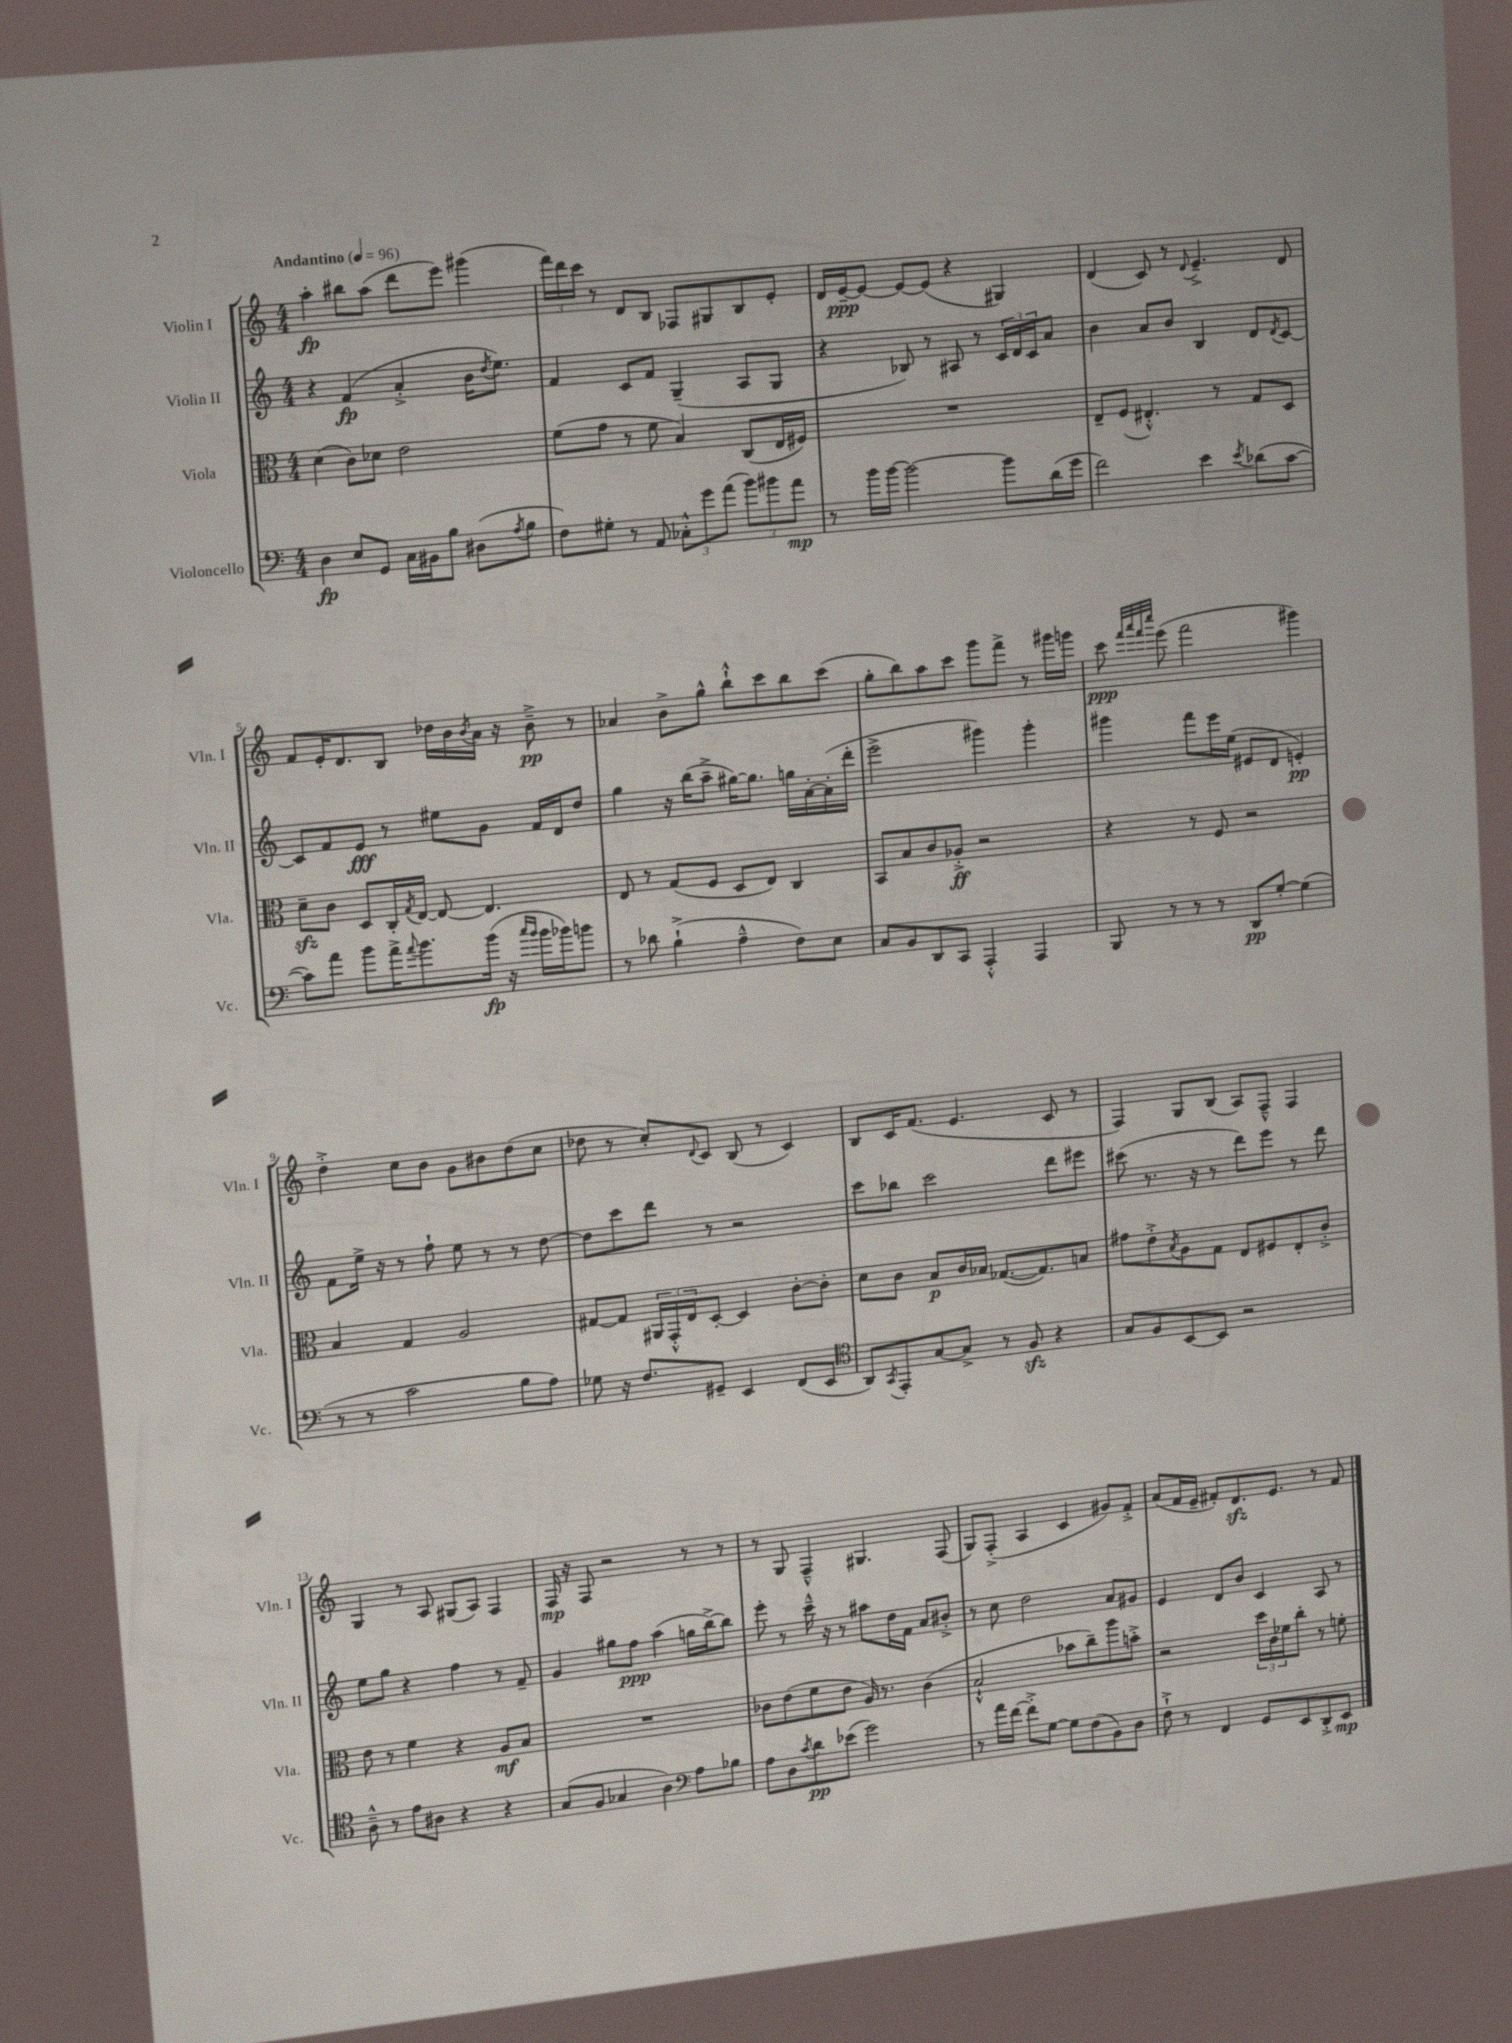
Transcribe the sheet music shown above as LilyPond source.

<<
\new StaffGroup <<
\new Staff = "s0" \with { instrumentName = "Violin I" shortInstrumentName = "Vln. I" } {
    \clef treble \key c \major \numericTimeSignature \time 4/4 \tempo "Andantino" 4 = 96
    a''4-.\fp bis''8 a''8( d'''8 e'''8) gis'''4( |
    \tuplet 3/2 { f'''16) d'''16 c'''16 } r8 d'8 b8 fes8 gis8 b8 e'8-. |
    d'16 e'16~--\ppp e'8~ e'8~ e'8( r4 gis4) |
    d'4( c'8) r8 \appoggiatura { d'8 } e'4.---> d'8 |
    f'8 e'16-. d'8. b8 des''16 b'16 \acciaccatura { b'8 } a'16 r16 b'8--->\pp r8 |
    aes'4 b'8-> g''8-^ b''8-!-^ c'''8 b''8 c'''8( |
    g''8-. b''8) a''8 c'''8 g'''8 f'''8-> r8 gis'''16 g'''16 |
    c'''8\ppp \grace { f'''32 a'''32 f'''32 c''''32 } e'''8( f'''2 gis'''4) |
    d''4-.-> c''8 b'8 g'8 bis'8 d''8( c''8 |
    des''8 r8 c''8-.) \appoggiatura { d'8 } c'8 b8( r8 c'4) |
    b8 c'16 f'8.( e'4. c'8 r8 |
    f4) g8 b8( a8) f8---^ f4 |
    g4 r8 a8 gis8( a8) f4 |
    f16\mp r16 f8 r2 r8 r8 |
    r8 g8 f4---^ gis4. f8( |
    g8) f8-.->( a4 c'4 gis'8) f'8-.-> |
    a'8( f'16 e'16-- fis'8-.) d'8.\sfz e'8. r8 fis'8 \bar "|." |
}
\new Staff = "s1" \with { instrumentName = "Violin II" shortInstrumentName = "Vln. II" } {
    \clef treble \key c \major \numericTimeSignature \time 4/4
    r4 f'4\fp( a'4-.-> b'16 \acciaccatura { d''8 } e''8.) |
    f'4 c'8 f'8 g4--( a8 g8 |
    r4 bes8) r8 ais8 r8 \tuplet 3/2 { c'16 d'16 c'16 } a'8 |
    b'4 a'8 b'8 b4 d'8 \acciaccatura { d'8 } c'8~ |
    c'8 f'8 e'8\fff r8 eis''8 g'8 f'16 d'16 d''8 |
    g''4 r16 b''16( a''8---> gis''16~) gis''8. g''16 a'16~-. a'16-.( d'''16-. |
    e'''2-> gis'''4) gis'''4-. |
    gis'''4 f'''8 e'''16 e''16( eis'8 d'8 e'4-.\pp) |
    f'8 e''16-> r16 r8 f''8-! e''8 r8 r8 d''8~ |
    d''8 c'''8 d'''8 r8 r2 |
    c'''8 bes''8 c'''2 d'''8 eis'''8 |
    cis'''8( r8. r16 r8 d'''8) e'''8 r8 d'''8 |
    e''8 g''8 r4 f''4 r8 f'8-- |
    g'4 gis''8 f''8\ppp a''4( g''16 b''16~->) b''8 |
    e'''8-. r8 c'''16---^ r16 r8 ais''8 d''16 f'16 a'8 bis'8-.-> |
    r8 c''8 d''2 a'8 gis'8 |
    e'4 d'8 b'8 c'4 a8 r8 \bar "|." |
}
\new Staff = "s2" \with { instrumentName = "Viola" shortInstrumentName = "Vla." } {
    \clef alto \key c \major \numericTimeSignature \time 4/4
    d'4( c'8) des'8 e'2 |
    f'8( g'8 r8 f'8 b4) c8( e16 fis16) |
    R1 |
    e8-- f8( eis4.-.-^) r8 g8 d8 |
    d'8--\sfz c'8 d8 c16-. \acciaccatura { g8 } e16~ e8~ e4. |
    e8 r8 g8( f8 d8 e8) c4 |
    b,8 b8 c'8 aes8-.->\ff r2 |
    r4 r8 f8 r2 |
    b4 g4 a2 |
    gis8~ gis8 \tuplet 3/2 { ais,16 g,16-.-^ e16 } d8~-. d4 c'8~-. c'8-. |
    d'8 c'8 b8\p c'16 bes16 ges8.~( ges8.) b8 |
    gis'8 e'8-.-> \acciaccatura { b8 } a8 g8 e8 fis8 e8-. c'8-.-> |
    e'8 r8 f'4 r4 a8\mf b8 |
    R1 |
    ces'8 e'8( f'8 e'8 a16) r8. ces'4( |
    b2-!-^ bes'8 c''8--) a''8 b'8-.-> |
    r2 \tuplet 3/2 { d''16 c'16 fes'16 } c''8-. r8 f'8-. \bar "|." |
}
\new Staff = "s3" \with { instrumentName = "Violoncello" shortInstrumentName = "Vc." } {
    \clef bass \key c \major \numericTimeSignature \time 4/4
    d4\fp e8 g,8 c16 bis,16 b8 dis8( \acciaccatura { a8 } b8 |
    f8) gis8-. r8 a,8 \tuplet 3/2 { ces8-.-^ g'8 a'8( } \tuplet 3/2 { b'8) bis'8 a'8\mp } |
    r8 b'16 b'16~ b'2~ b'8 d'16( g'16 |
    f'2) e'4 \acciaccatura { e'8 } des'8( c'8~ |
    c'8) a'8 b'8 a'16-> \appoggiatura { a'8 } b'8. b'16\fp( r16 \grace { c''16 b'16 } b'16 bes'16) b'8 |
    r8 des'8 b4-!->( a4---^ f8) e8 |
    c8 b,8 d,8 c,8 a,,4-.-^ a,,4 |
    b,,8 r8 r8 r8 d,8\pp g8~-. g4( |
    r8 r8 c'2 b8 a8) |
    ges8 r16 f8. gis,8-- e,4 f,8( e,8 |
    \clef tenor a,8) \acciaccatura { g,8 } e,8-. g8~ g8-> r8 f8\sfz r4 |
    g8 f8 b,8~ b,8 r2 |
    a8---^ r8 e'8 ais8 r4 r4 |
    g8( f8 ges4 a4) \clef bass a8 bes8 |
    a8 d8 \acciaccatura { c'8 } d'8\pp ees'8( g'2) |
    r8 a'16 f'16~ f'8-.-> g8~ g8 f8( b,8) d8 |
    f8-!-> r8 f,4 g,8 e,8 d,8-.-> e,8\mp \bar "|." |
}
>>
>>
